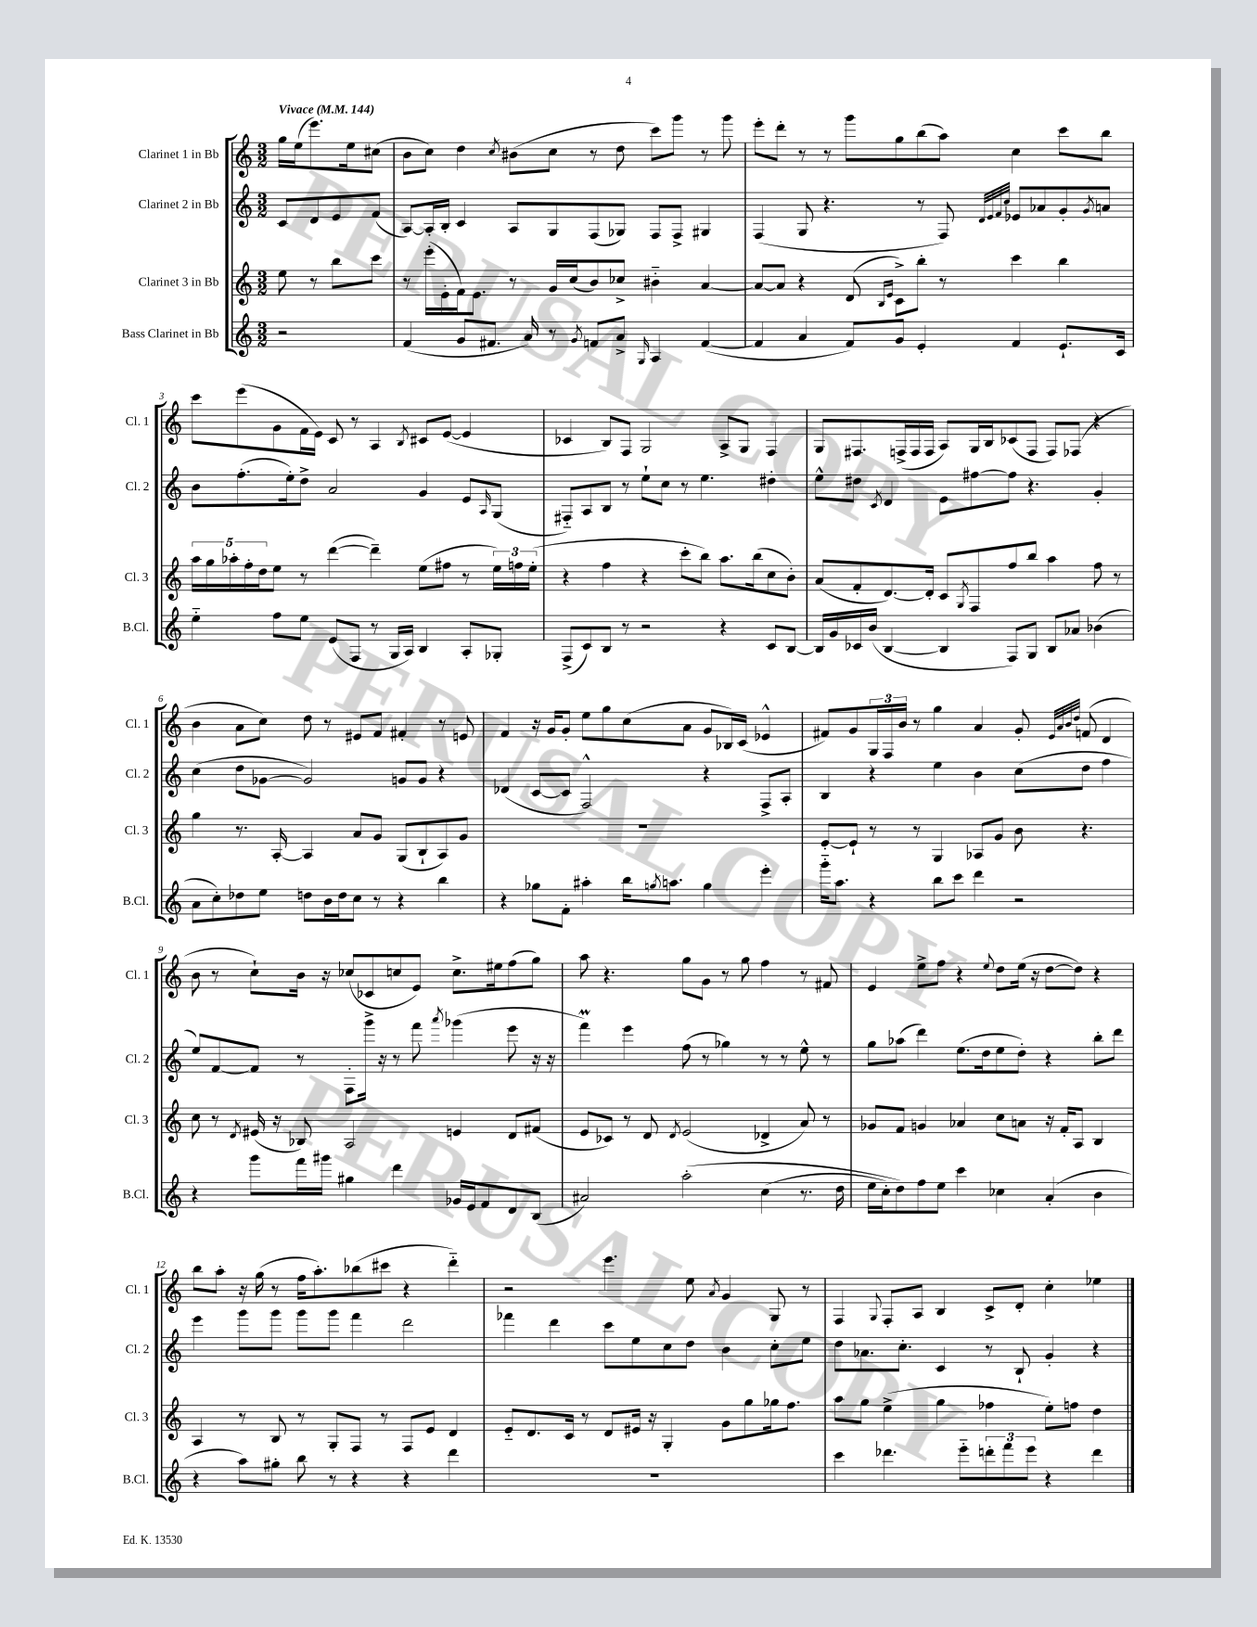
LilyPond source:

<<
\new StaffGroup <<
\new Staff = "s0" \with { instrumentName = "Clarinet 1 in Bb" shortInstrumentName = "Cl. 1" } {
    \clef treble \key c \major \numericTimeSignature \time 3/2 \partial 2 \tempo "Vivace" 4 = 144
    g''16 e''16( e'''8.) e''16 cis''8( |
    b'8 c''8) d''4 \acciaccatura { c''8 } bis'8( c''8 r8 d''8 c'''8) g'''8 r8 g'''8 |
    e'''8-. d'''8-. r8 r8 g'''8 g''8 b''8( a''8) c''4 c'''8 b''8 |
    c'''8 e'''8( g'8 f'16 e'16) c'8 r8 a4 \acciaccatura { b8 } cis'8 e'8~( e'4 |
    ces'4 b8) f8 g2 a8-> g8 f4 |
    g8 fis8. f16->( f16 f16 a8) g16 b16 ces'8( f8 f8) fes8( r4 |
    b'4 a'8 c''8) d''8 r8 eis'8 f'8 fis'4-. r8 e'8 |
    f'4 r16 g'16 g'8-. e''8 g''8 c''8( a'8 g'8 bes16) c'16( ees'4-^ |
    fis'8) g'8 \tuplet 3/2 { g16 f16 b'16 } r8 g''4 a'4 g'8-. \grace { e'32 a'32 b'32 d''32 } f'8( d'4 |
    b'8 r8 c''8-!) b'16 r16 ces''8( ces'8 c''8 e'8) c''8.-> eis''16 f''8( g''8) |
    a''8 r4. g''8 g'8 r8 g''8 f''4 r8 fis'8 |
    e'4 e''8-> f''8 r4 \appoggiatura { e''8 } d''8 e''16( r16 d''8~ d''8) r4 |
    b''8 a''8-. r16 g''16( r8 f''16 a''8.-.) bes''8( cis'''8 r4 d'''4-_) |
    r2 e'''4. e''8 \acciaccatura { a'8 } g'4 g8 r8 |
    f4 \appoggiatura { g8 } f8-. a8 b4 c'8-> d'8-. c''4-. ees''4 \bar "|." |
}
\new Staff = "s1" \with { instrumentName = "Clarinet 2 in Bb" shortInstrumentName = "Cl. 2" } {
    \clef treble \key c \major \numericTimeSignature \time 3/2 \partial 2
    c'8 d'8 e'8 f'8( |
    a8~) a16-. b16-. c'4 a8 g8 f8( ges8) f8 f8-> gis4 |
    f4( g8 r4. r8 f8) \grace { d'32 e'32 f'32 c''32 } ees'8 aes'8 g'8-. \acciaccatura { g'8 } a'8 |
    b'8 f''8.-.( e''16-.) d''8-> a'2 g'4 e'8 \grace { a16 } g8( |
    fis8-_) a8 b8 r8 e''8-! c''8 r8 e''4. dis''4-. |
    e''8-^ dis''8 \acciaccatura { c'8 } d'4 e'8 fis''8~ fis''8 r4. g'4-. |
    c''4( d''8 ges'8~ ges'2) g'8 g'8 r4 |
    des'4( c'8~ c'8 f2-^) r4 f8-> a8-. |
    b4 r4 e''4 b'4 c''8( d''8 f''4 |
    e''8) f'8~ f'8 r8 f8-. g'''16-> r16 r8 f'''8 \acciaccatura { a'''8 } ges'''4( e'''8 r16 r16 |
    f'''4\prall) e'''4 f''8( r8 ges''4) r8 r8 e''8-^ r8 |
    g''8 aes''8( d'''4) e''8.( d''16 e''8 d''8-.) r4 b''8-. d'''8 |
    e'''4 g'''8 g'''8 g'''8 g'''8 f'''4 d'''2 |
    fes'''4 d'''4 c'''8 e''8 c''8 d''8 b'4 c''8-. e''8 |
    d''8 aes'8. c''8.-. c'4 r8 b8-! g'4-. r4 \bar "|." |
}
\new Staff = "s2" \with { instrumentName = "Clarinet 3 in Bb" shortInstrumentName = "Cl. 3" } {
    \clef treble \key c \major \numericTimeSignature \time 3/2 \partial 2
    e''8 r8 b''8 c'''8 |
    r8 e'''16-.( e'16-. f'16) e'8. r8 g'16 c''16( b'8) ces''8-> bis'4-_ a'4~ |
    a'8~ a'8 r4 d'8( \grace { b16 e'16 } c'8->) b''8-. r8 c'''4 b''4 |
    \tuplet 5/4 { a''16 g''16 aes''16-. f''16-. d''16 } e''8 r8 d'''4~( d'''4--) e''8( fis''8 r8 \tuplet 3/2 { e''16) f''16 e''16-.( } |
    r4 f''4 r4 c'''8-. b''8) a''8. b''16( c''8 b'8-.) |
    a'8( f'8-. d'8.~) d'16-. c'8 \acciaccatura { g8 } f8 f''8 b''8 a''4 f''8 r8 |
    g''4 r8. a16~-. a4 a'8 g'8 g8( b8-! a8) g'8 |
    R1. |
    e'8~-. e'8-! r8 r8 g4 aes8 g'8 b'8 r4. |
    c''8 r8 \acciaccatura { d'8 } eis'16( r16 bes8) a2 e'4 d'8 fis'8( |
    e'8 ces'8) r8 d'8 \acciaccatura { d'8 } e'2( des'4-> a'8) r8 |
    ges'8 f'8 g'4 aes'4 c''8 a'8 r16 f'16-. a8 b4 |
    a4 r8 b8 r8 g8-. f8 r8 f8 e'8 d'4 |
    e'8-_ d'8. c'16 r8 d'8 eis'16 r16 g4-. g'8 g''8 ges''16 f''8. |
    a''8 g''8 e''4->( g''4 fes''4 e''8-.) f''8 d''4 \bar "|." |
}
\new Staff = "s3" \with { instrumentName = "Bass Clarinet in Bb" shortInstrumentName = "B.Cl." } {
    \clef treble \key c \major \numericTimeSignature \time 3/2 \partial 2
    r2 |
    f'4( g'8 fis'8. a'16) r8 \acciaccatura { g'8 } f'8 a'8-> \grace { g16 } a4 f'4~( |
    f'4 a'4 f'8) g'8 e'4-. f'4 e'8.-! c'16 |
    e''4-_ f''8 e''8 e'8( f8 r8 g16 a16) b4 a8-. ges8-. |
    f8->( c'8) b8 r8 r2 r4 c'8 b8~ |
    b16 g'16 ces'16 b'16( b4~ b4 f8) g8 b8 aes'8 bes'4( |
    a'8 c''8-.) des''8 e''8 d''8 b'16 d''16 c''8 r8 r4 b''4 |
    r4 ges''8 f'8-. ais''4-. b''16 \acciaccatura { g''8 } a''8. g''4 e'''4-. |
    g'''16-_ a''8. r4 b''8 c'''8 d'''4 r2 |
    r4 g'''8 f'''16 gis'''16 gis''4 d'''4 ges'16 e'16 f'8 d'8 b8( |
    ais'2) a''2-.\( c''4( r8. d''16 |
    e''16 c''16-.) d''8\) f''8 e''8 c'''4 ces''4 a'4-.( b'4 |
    r4 a''8) gis''8-. b''8 r8 r4 r4 d'''4 |
    R1. |
    c'''4 des'''4. e'''8-_ \tuplet 3/2 { d'''8-. f'''8 e'''8 } r4 d'''4 \bar "|." |
}
>>
>>
